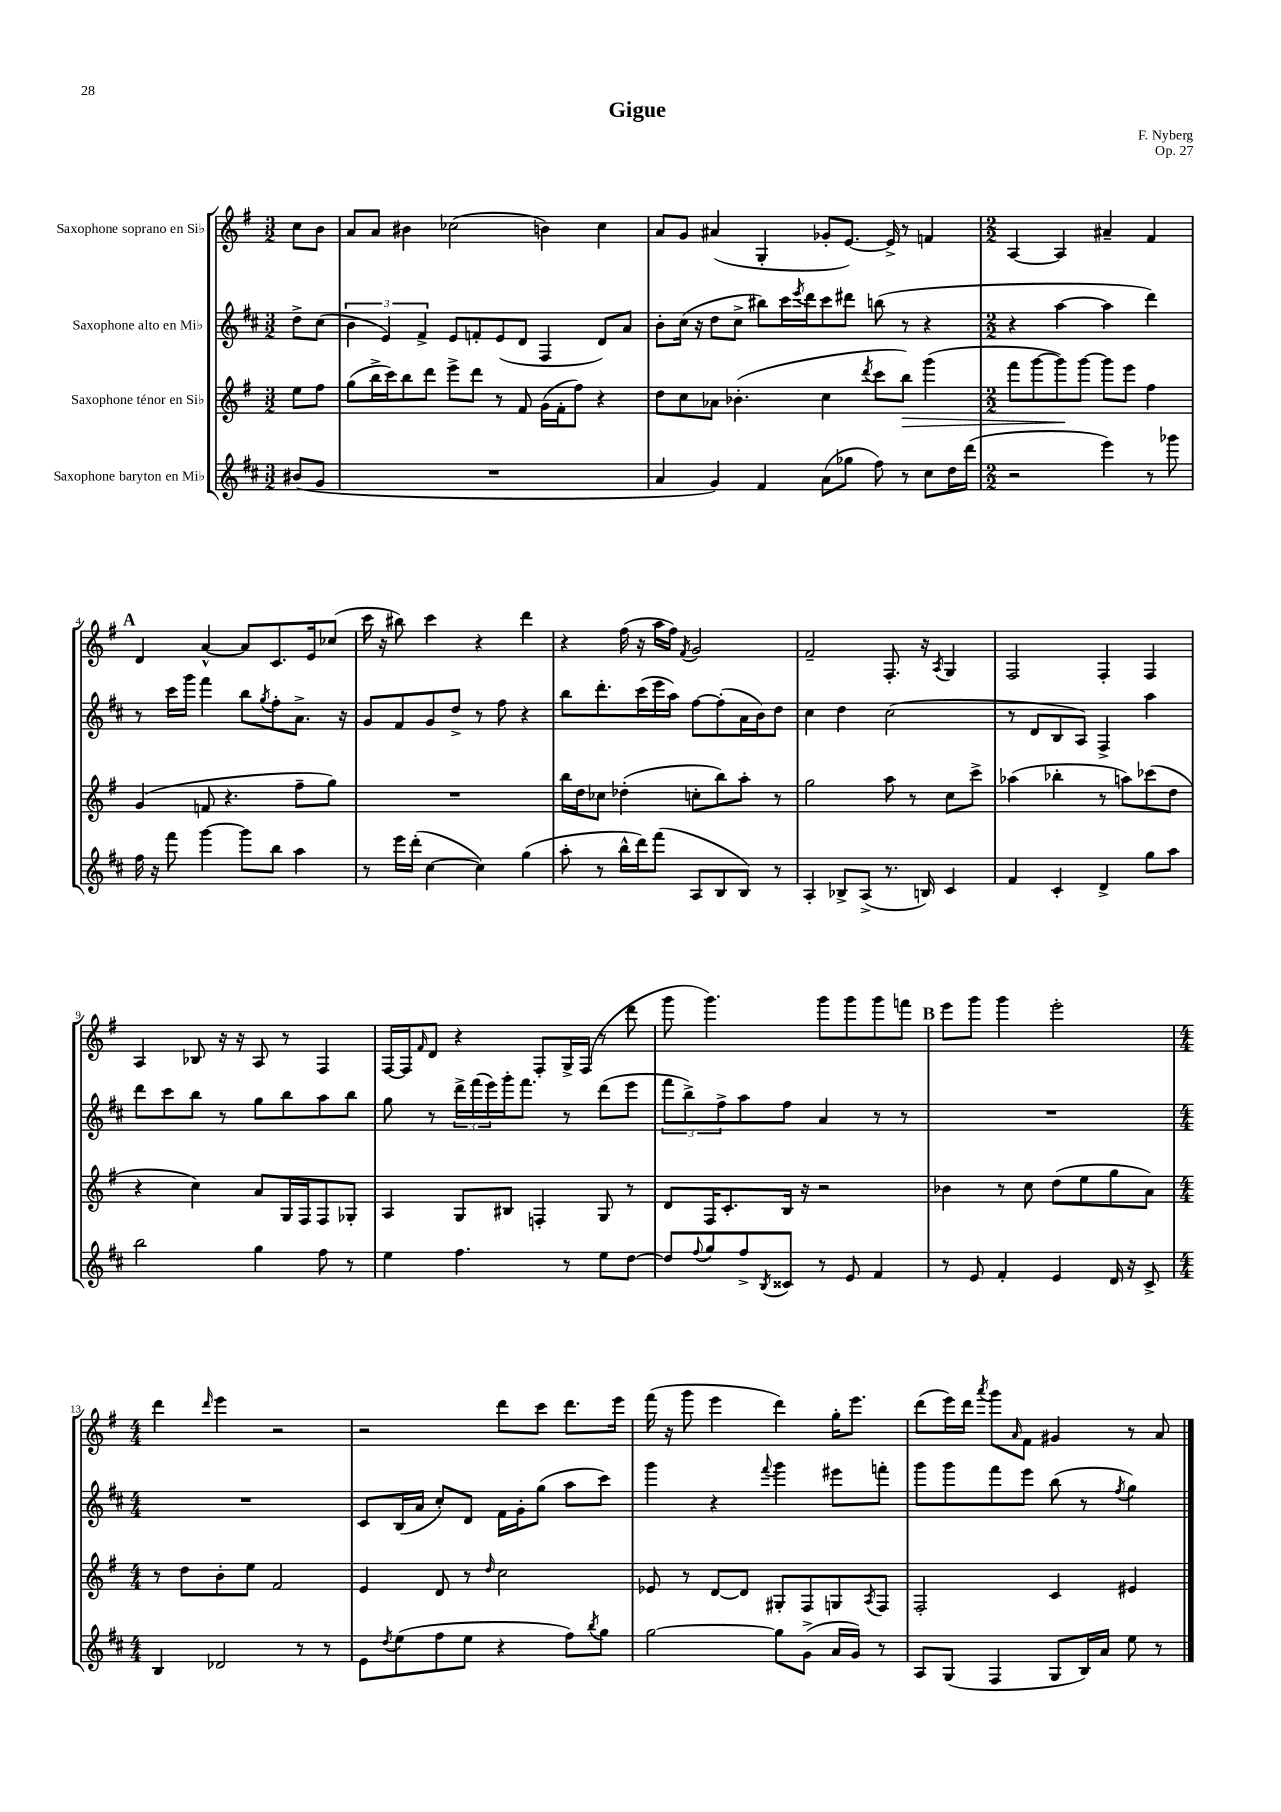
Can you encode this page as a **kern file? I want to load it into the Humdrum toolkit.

**kern	**kern	**dynam	**kern	**kern
*part4	*part3	*part3	*part2	*part1
*staff4	*staff3	*staff3	*staff2	*staff1
*I"Saxophone baryton en Mi♭	*I"Saxophone ténor en Si♭	*	*I"Saxophone alto en Mi♭	*I"Saxophone soprano en Si♭
*clefG2	*clefG2	*	*clefG2	*clefG2
*k[f#c#]	*k[f#]	*	*k[f#c#]	*k[f#]
*M3/2	*M3/2	*	*M3/2	*M3/2
=	=	=	=	=
(8b#X/L	8ee\L	.	8dd^\L	8cc\L
8g/J	8ff#\J	.	(8cc#\J	8b\J
=1	=1	=1	=1	=1
1.r	(8gg\L	.	6b\	8a/L
.	16bb^\L	.	.	8a/J
.	.	.	6e/)	.
.	16ccc\J)	.	.	.
.	8bb\	.	.	4b#X\
.	.	.	6f#^/	.
.	8ddd\J	.	.	.
.	8eee^\L	.	8e/L	(2cc-X\
.	8ddd\J	.	8fn'/	.
.	8r	.	(8e/	.
.	8f#/	.	8d/J	.
.	(16g\LL	.	4F#/	4bn\)
.	16f#'\J	.	.	.
.	8ff#\J)	.	.	.
.	4r	.	8d/L)	4cc-\
.	.	.	8a/J	.
=2	=2	=2	=2	=2
4a/	8dd\L	.	8b'\L	8a/L
.	8cc\	.	(16cc#\Jk	8g/J
.	.	.	16r	.
4g/)	8a-X\J	.	8dd\L	(4a#X/
.	(4.b-X'\	.	8cc#^\J	.
4f#/	.	.	8bb#X\L)	4G'/
.	.	.	16ccc#\L	.
.	.	.	8qeee/	.
.	.	.	16ddd\J	.
(8a\L	4cc\	.	8ccc#\	8g-X'/L
8gg-X\J	.	.	8ddd#X\J	[8.e/J)
.	8qddd/	.	.	.
8ff#\)	8ccc\L	.	(8bbn\	.
.	.	.	.	16e^/]
!	!	!LO:HP:b	!	!
8r	8bb\J)	>	8r	8r
8cc#\L	(4ggg\	.	4r	4fn/
16dd\L	.	.	.	.
(16ddd\JJ	.	.	.	.
=3	=3	=3	=3	=3
*M2/2	*M2/2	*	*M2/2	*M2/2
2r	8fff#\L	.	4r	[4A/
.	[8ggg\	.	.	.
.	8ggg\])	.	[4aa\	4A/]
.	[8ggg\J	]	.	.
4eee\)	8ggg\L]	.	4aa\]	4a#X~/
.	8eee\J	.	.	.
8r	4ff#\	.	4ddd\)	4f#/
8ggg-X\	.	.	.	.
!!LO:LB:g=z
!!LO:REH:place=s1:t=A
=4	=4	=4	=4	=4
16ff#\	(4g/	.	8r	4d/
16r	.	.	.	.
8fff#\	.	.	16ccc#\LL	.
.	.	.	16ggg\JJ	.
[4ggg\	8fn/	.	4fff#\	[4a^^/
.	4.r	.	.	.
8ggg\L]	.	.	8bb\L	8a/L]
.	.	.	8qgg/	.
8bb\J	.	.	8ff#'\	8.c/
4aa\	8ff#~\L	.	8.a^\J	.
.	.	.	.	16e/k
.	8gg\J)	.	.	(8cc-X/J
.	.	.	16r	.
=5	=5	=5	=5	=5
8r	1r	.	8g/L	16ccc\
.	.	.	.	16r
16eee\LL	.	.	8f#/	8bb#X\)
(16ddd'\JJ	.	.	.	.
[4cc#\	.	.	8g/	4ccc\
.	.	.	8dd^/J	.
4cc#\])	.	.	8r	4r
.	.	.	8ff#\	.
(4gg\	.	.	4r	4ddd\
=6	=6	=6	=6	=6
8aa'\	16bb\LL	.	8bb\L	4r
.	16dd\J	.	.	.
8r	8cc-X\J	.	8.ddd'\	.
16bb^^\LL	(4dd-X'\	.	.	(16ff#\
16ddd\J)	.	.	(16ccc#\L	16r
(8fff#\J	.	.	16eee\	16aa\LL
.	.	.	16aa\JJ)	16ff#\JJ)
.	.	.	.	8qf#/
8A/L	8ccn'\L	.	[8ff#\L	2g/
8B/	8bb\)	.	(8ff#'\]	.
8B/J)	8aa'\J	.	16a\L	.
.	.	.	16b\J)	.
8r	8r	.	8dd\J	.
=7	=7	=7	=7	=7
4A'/	2gg\	.	4cc#\	2f#~/
8B-X^/L	.	.	4dd\	.
(8A^/J	.	.	.	.
8.r	8aa\	.	(2cc#\	8.F#'/
.	8r	.	.	.
16Bn/)	.	.	.	16r
.	.	.	.	8qA/
4c#/	8cc\L	.	.	4G/
.	8ccc^\J	.	.	.
=8	=8	=8	=8	=8
4f#/	(4aa-X\	.	8r	2F#/
.	.	.	8d/L	.
4c#'/	4bb-X'\	.	8B/	.
.	.	.	8A/J)	.
4d^/	8r	.	4F#^/	4F#'/
.	8aan\L)	.	.	.
8gg\L	(8ccc-X\	.	4aa\	4F#/
8aa\J	8dd\J	.	.	.
!!LO:LB:g=z
=9	=9	=9	=9	=9
2bb\	4r	.	8ddd\L	4A/
.	.	.	8ccc#\	.
.	4cc\)	.	8bb\J	8B-X/
.	.	.	8r	16r
.	.	.	.	16r
4gg\	8a/L	.	8gg\L	8A/
.	16G/L	.	8bb\	8r
.	16F#/J	.	.	.
8ff#\	8F#/	.	8aa\	4F#/
8r	8G-X'/J	.	8bb\J	.
=10	=10	=10	=10	=10
4ee\	4A/	.	8gg\	[16F#/LL
.	.	.	.	16F#/J]
.	.	.	.	16qqf#/
.	.	.	8r	8d/J
4.ff#\	8G/L	.	24ddd^\LL	4r
.	.	.	(24fff#\	.
.	.	.	24eee\)	.
.	8B#X/J	.	16ggg'\J	.
.	.	.	8.fff#\J	.
.	4Fn'/	.	.	8F#'/L
8r	.	.	8r	16G^/L
.	.	.	.	(16F#/JJ
8ee\L	8G/	.	(8ddd\L	8r
[8dd\J	8r	.	8eee\J	8ddd\
=11	=11	=11	=11	=11
8dd/L]	8d/L	.	12fff#\L	8ggg\
.	.	.	12bb^\)	.
8qqff#/	.	.	.	.
8gg/	16F#/K	.	.	4.ggg\)
.	.	.	12ff#^\	.
.	8.c'/	.	.	.
8ff#^/	.	.	8aa\	.
8qB/	.	.	.	.
8c##X/J	16B/Jk	.	8ff#\J	.
.	16r	.	.	.
8r	2r	.	4a/	8ggg\L
8e/	.	.	.	8ggg\
4f#/	.	.	8r	8ggg\
.	.	.	8r	8fffn\J
!!LO:REH:place=s1:t=B
=12	=12	=12	=12	=12
8r	4b-X\	.	1r	8eee\L
8e/	.	.	.	8ggg\J
4f#'/	8r	.	.	4ggg\
.	8cc\	.	.	.
4e/	(8dd\L	.	.	2eee'\
.	8ee\	.	.	.
16d/	8gg\	.	.	.
16r	.	.	.	.
8c#^/	8a\J)	.	.	.
!!LO:LB:g=z
=13	=13	=13	=13	=13
*M4/4	*M4/4	*	*M4/4	*M4/4
4B/	8r	.	1r	4ddd\
.	8dd\L	.	.	.
.	.	.	.	16qqddd/
2d-X/	8b'\	.	.	4eee\
.	8ee\J	.	.	.
.	2f#/	.	.	2r
8r	.	.	.	.
8r	.	.	.	.
=14	=14	=14	=14	=14
8e\L	4e/	.	8c#/L	2r
8qdd/	.	.	.	.
(8ee\	.	.	(16B/L	.
.	.	.	16a/JJ	.
8ff#\	8d/	.	8cc#'/L)	.
8ee\J	8r	.	8d/J	.
.	16qqdd/	.	.	.
4r	2cc\	.	16f#\LL	8ddd\L
.	.	.	16g'\J	.
.	.	.	(8gg\J	8ccc\J
8ff#\L)	.	.	8aa\L	8.ddd\L
8qbb/	.	.	.	.
8gg\J	.	.	8ccc#\J)	.
.	.	.	.	16eee\Jk
=15	=15	=15	=15	=15
[2gg\	8e-X/	.	4ggg\	(16fff#\
.	.	.	.	16r
.	8r	.	.	8ggg\
.	[8d/L	.	4r	4eee\
.	8d/J]	.	.	.
.	.	.	8qqfff#/	.
8gg\L]	8G#X'/L	.	4ggg\	4ddd\)
(8g^\J	8F#/	.	.	.
16a/LL	8Gn/	.	8eee#X\L	16gg'\KL
16g/JJ)	.	.	.	8.eee\J
.	8qA/	.	.	.
8r	8F#/J	.	8fffn'\J	.
=16	=16	=16	=16	=16
8A/L	2F#'/	.	8ggg\L	(8ddd\L
(8G/J	.	.	8ggg\	16eee\L)
.	.	.	.	16ddd\JJ
.	.	.	.	8qaaa/
4F#/	.	.	8fff#\	8ggg\L
.	.	.	.	16qqa/
.	.	.	8eee\J	8f#\J
8G/L	4c/	.	(8bb\	4g#X/
16B/L)	.	.	8r	.
16a/JJ	.	.	.	.
.	.	.	8qff#/	.
8ee\	4e#X/	.	4gg\)	8r
8r	.	.	.	8a/
==	==	==	==	==
*-	*-	*-	*-	*-
